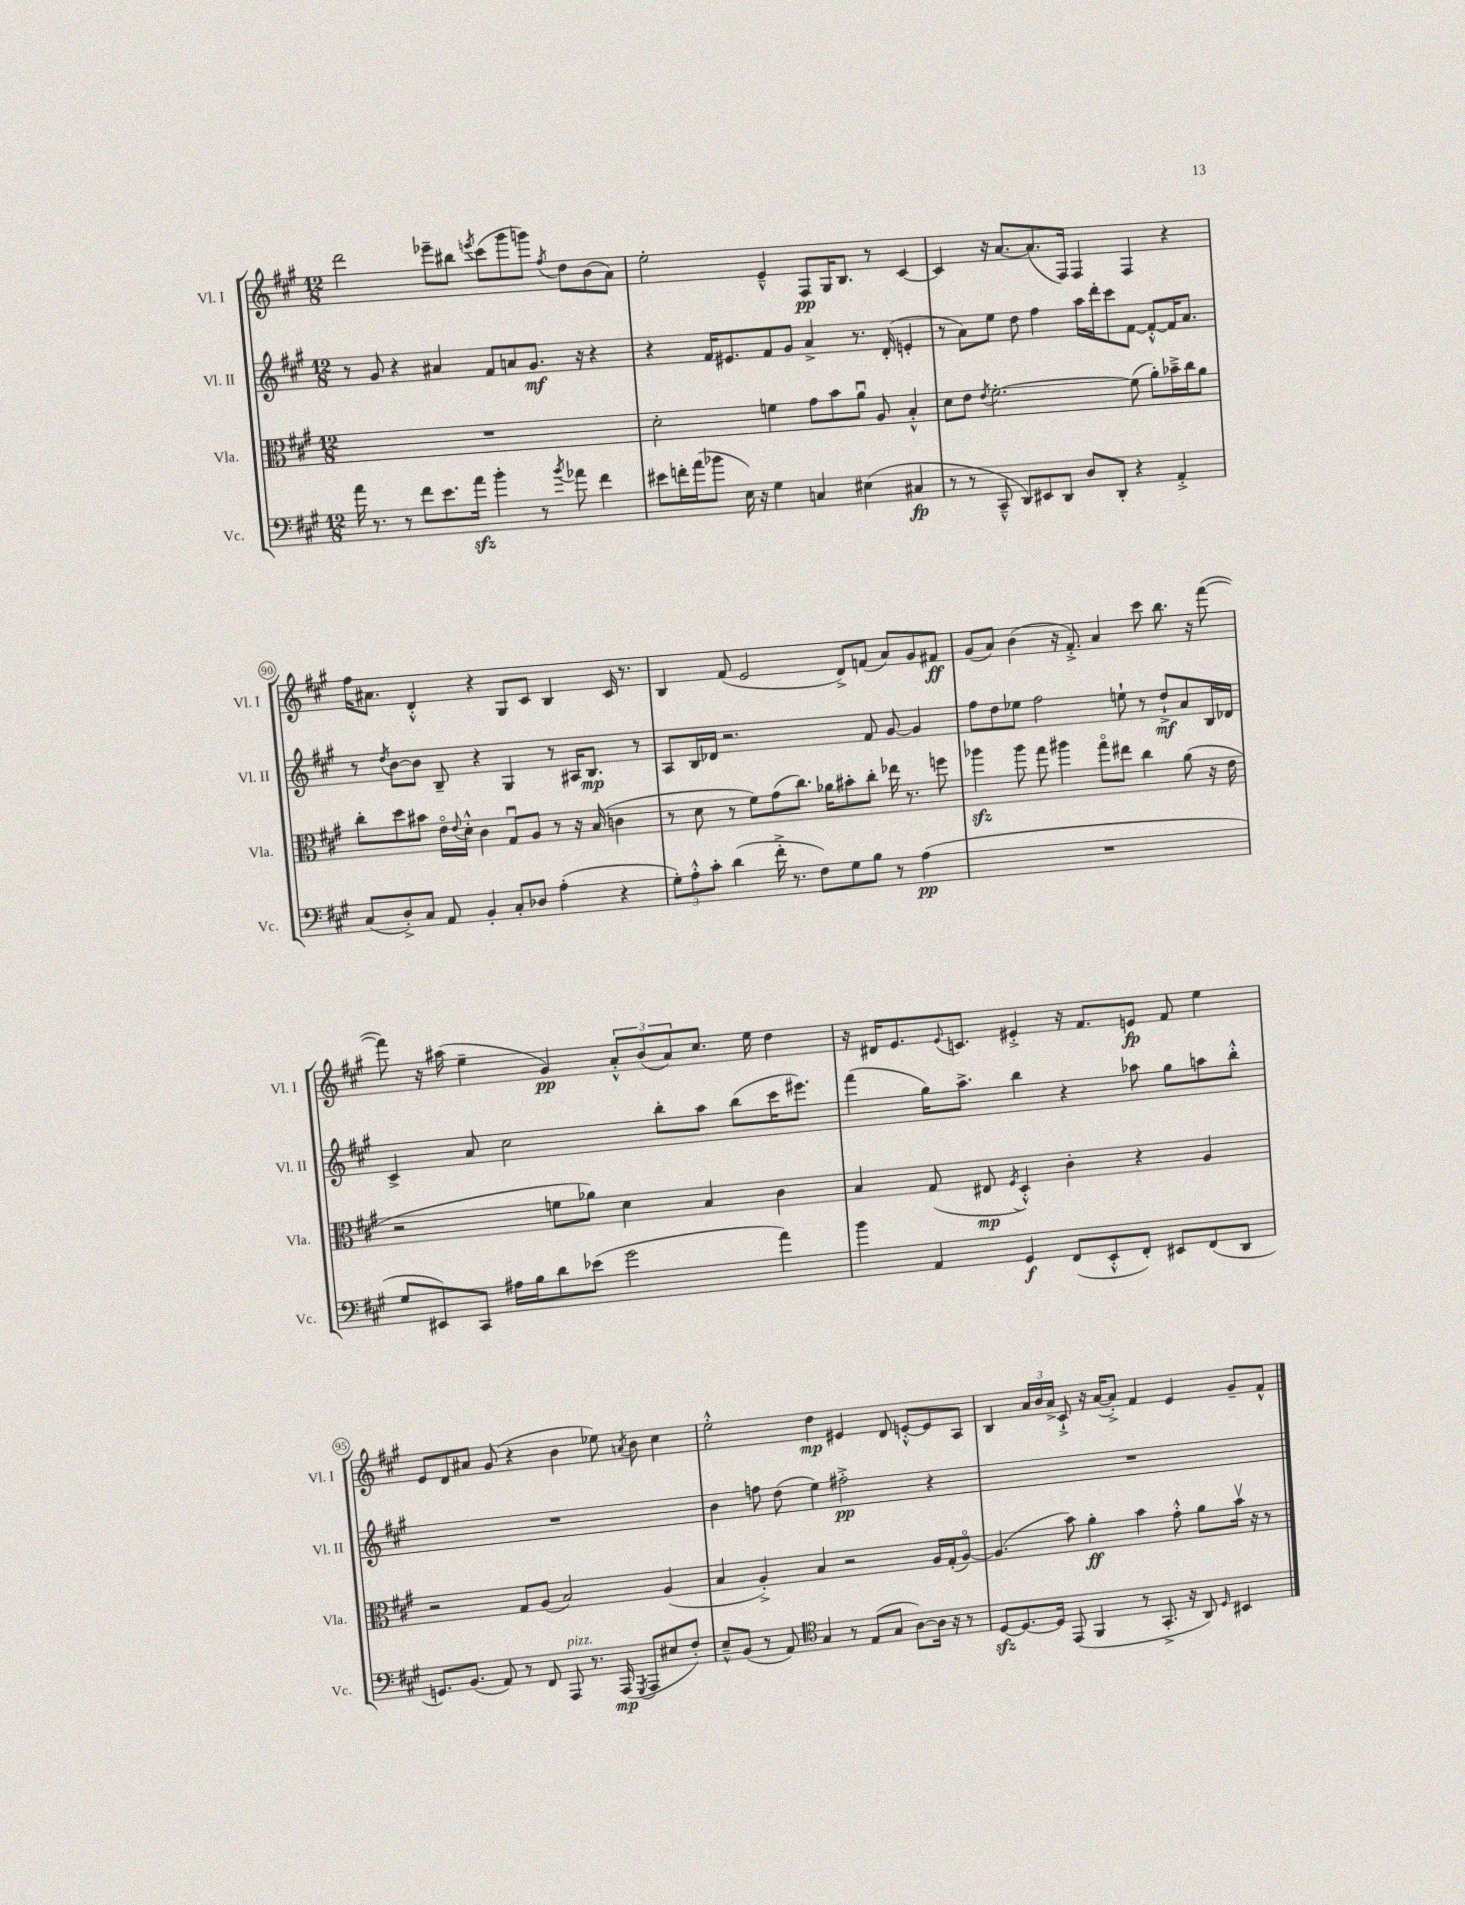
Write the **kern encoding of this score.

**kern	**dynam	**kern	**dynam	**kern	**dynam	**kern	**dynam
*part4	*part4	*part3	*part3	*part2	*part2	*part1	*part1
*staff4	*staff4	*staff3	*staff3	*staff2	*staff2	*staff1	*staff1
*I"Vc.	*	*I"Vla.	*	*I"Vl. II	*	*I"Vl. I	*
*I'Vc.	*	*I'Vla.	*	*I'Vl. II	*	*I'Vl. I	*
*clefF4	*	*clefC3	*	*clefG2	*	*clefG2	*
*k[f#c#g#]	*	*k[f#c#g#]	*	*k[f#c#g#]	*	*k[f#c#g#]	*
*M12/8	*	*M12/8	*	*M12/8	*	*M12/8	*
=87	=87	=87	=87	=87	=87	=87	=87
16a\	.	1.r	.	8r	.	2ddd\	.
8.r	.	.	.	.	.	.	.
.	.	.	.	8g#/	.	.	.
8r	.	.	.	4r	.	.	.
8f#\L	.	.	.	.	.	.	.
8.e\	.	.	.	4a#X/	.	8eee-X~\L	.
.	.	.	.	.	.	8bb#X\J	.
16azz\Jk	.	.	.	.	.	.	.
.	.	.	.	.	.	8qeeen/	.
4b'\	.	.	.	8f#/L	.	(8ccc#\L	.
.	.	.	.	8an/	.	8ggg#\	.
8r	.	.	.	8.g#/J	mf	8gggn\J)	.
8qb/	.	.	.	.	.	8qff#/	.
8a-X\	.	.	.	.	.	8dd\L	.
.	.	.	.	16r	.	.	.
4f#\	.	.	.	4r	.	(8b\	.
.	.	.	.	.	.	8a\J)	.
=88	=88	=88	=88	=88	=88	=88	=88
8e#X\L	.	2d'\	.	4r	.	2ee'\	.
16fn'\L	.	.	.	.	.	.	.
(16a\J	.	.	.	.	.	.	.
8b-X\J	.	.	.	16f#/KL	.	.	.
.	.	.	.	8.e#X/	.	.	.
16E\)	.	.	.	.	.	.	.
16r	.	.	.	.	.	.	.
4G#\	.	4fn\	.	8f#/	.	4e~^^/	.
.	.	.	.	8g#/J	.	.	.
4Cn/	.	8g#\L	.	4a^/	.	8F#/L	pp
.	.	8b\	.	.	.	16G#/K	.
.	.	.	.	.	.	8.B/J	.
(4E#X\	.	8au\J	.	8.r	.	.	.
.	.	8A/	.	.	.	8r	.
.	.	.	.	(16d'/	.	.	.
4C#X/	fp	4B'^^/	.	4en'/	.	[4c#/	.
=89	=89	=89	=89	=89	=89	=89	=89
8r	.	8d\L	.	8r	.	4c#/]	.
8r	.	8e\J	.	8a\L)	.	.	.
.	.	8qe/	.	.	.	.	.
8CC#~^^/	.	[2.f#'\	.	8ee\J	.	16r	.
.	.	.	.	.	.	[8.a/L	.
8DD/L)	.	.	.	8dd\	.	.	.
8EE#X/	.	.	.	4ff#\	.	(8.a/]	.
8DD/J	.	.	.	.	.	.	.
.	.	.	.	.	.	16F#/Jk)	.
8D/L	.	.	.	16aa\LL	.	4F#/	.
.	.	.	.	16ddd'\J	.	.	.
8DD'/J	.	.	.	8ccc#\	.	.	.
4r	.	(8f#\]	.	[8f#\J	.	4F#/	.
.	.	8a'\L)	.	8f#'^^/L_	.	.	.
4AA'^/	.	16b-X~^\L	.	16f#/K]	.	4r	.
.	.	16cc#\J	.	8.a/J	.	.	.
.	.	8a\J	.	.	.	.	.
!!LO:LB:g=z
=90	=90	=90	=90	=90	=90	=90	=90
(8C#/L	.	8cc#'\L	.	8r	.	16ff#\KL	.
.	.	.	.	.	.	8.a#X\J	.
.	.	.	.	8qdd/	.	.	.
8D'^/)	.	8dd\	.	[8b\L	.	.	.
8C#/J	.	8b#X\J	.	8b\J]	.	4d'^^/	.
8AA/	.	16e\LL	.	8B~/	.	.	.
.	.	8qqe/	.	.	.	.	.
.	.	16d'^^\JJ	.	.	.	.	.
4BB'/	.	4c#\	.	4r	.	4r	.
8C#'/L	.	8G#u/L	.	4G#/	.	8G#/L	.
8D-X/J	.	8A/J	.	.	.	8c#/J	.
(4A'\	.	8r	.	8r	.	4B/	.
.	.	16r	.	16A#X/KL	.	.	.
.	.	(16B/	.	8.B/J	mp	.	.
4r	.	4cn\	.	.	.	16c#/	.
.	.	.	.	.	.	8.r	.
.	.	.	.	8r	.	.	.
=91	=91	=91	=91	=91	=91	=91	=91
12G#'\L)	.	8r	.	8A/L	.	4B/	.
12A'^^\	.	.	.	.	.	.	.
.	.	8d\	.	16B/L	.	.	.
12c#'\J	.	.	.	.	.	.	.
.	.	.	.	16d-X/JJ	.	.	.
(4d\	.	8r	.	2.r	.	(8f#/	.
.	.	8f#\L)	.	.	.	2e/	.
16f#'^\	.	(8g#\	.	.	.	.	.
8.r	.	.	.	.	.	.	.
.	.	8.cc#\J)	.	.	.	.	.
8F#\L)	.	.	.	.	.	.	.
.	.	16a-X\KL	.	.	.	.	.
8G#\	.	8b#X'\	.	.	.	8d^/L)	.
8B\J	.	8cc#'\J	.	8f#/	.	(8fn/J	.
8r	.	16ee-X\	.	[8g#/	.	8a/L)	.
.	.	8.r	.	.	.	.	.
(4A\	pp	.	.	4g#/]	.	8g#/	.
.	.	8ffn\	.	.	.	8f#X/J	ff
=92	=92	=92	=92	=92	=92	=92	=92
1.r	.	4aa-Xzz\	.	8ff#\L	.	(8g#/L	.
.	.	.	.	8dd\	.	8a/J)	.
.	.	8aa-\	.	8ee-X\J	.	(4b\	.
.	.	8gg#\	.	2ff#\	.	.	.
.	.	4aa#X\	.	.	.	16r	.
.	.	.	.	.	.	8.f#'^/)	.
.	.	8gg#\L	.	.	.	4a/	.
.	.	8ee#X\J	.	8een`\	.	.	.
.	.	4cc#\	.	8r	.	8ccc#\	.
.	.	.	.	8dd`^/L	mf	8.bb\	.
.	.	(8a\	.	8a/	.	.	.
.	.	.	.	.	.	16r	.
.	.	16r	.	16B/L	.	([8fff#\	.
.	.	16e\	.	16d-X/JJ	.	.	.
!!LO:LB:g=z
=93	=93	=93	=93	=93	=93	=93	=93
8G#/L	.	2r	.	4c#^/	.	8fff#\])	.
8EE#X/)	.	.	.	.	.	16r	.
.	.	.	.	.	.	(16aa#X\	.
8CC#/J	.	.	.	8a/	.	4ee~\	.
16A#X\LL	.	.	.	2cc#\	.	.	.
16B\J	.	.	.	.	.	.	.
8d\	.	8fn\L	.	.	.	4g#/)	pp
(8e-X\J	.	8a-X\J)	.	.	.	.	.
2g#\	.	4d\	.	.	.	12a'^^/L	.
.	.	.	.	.	.	(12b/	.
.	.	.	.	8bb'\L	.	.	.
.	.	.	.	.	.	12a/)	.
.	.	4B/	.	8aa\J	.	8.cc#/J	.
.	.	.	.	(8bb\L	.	.	.
.	.	.	.	.	.	16ee\	.
4a\)	.	4c#\	.	16ccc#\K	.	4dd\	.
.	.	.	.	8.eee#X\J)	.	.	.
=94	=94	=94	=94	=94	=94	=94	=94
4b\	.	4B/	.	(4fff#\	.	16r	.
.	.	.	.	.	.	16d#X/KL	.
.	.	.	.	.	.	8.e/	.
4AA/	.	(8G#/	.	16gg#\KL)	.	.	.
.	.	.	.	.	.	8qqe/	.
.	.	.	.	8.aa^\J	.	8.cn/J	.
.	.	8E#X/	mp	.	.	.	.
.	.	8qF#/	.	.	.	.	.
4GG#/	f	4D'^^/)	.	4bb\	.	4e#X'^/	.
(8FF#/L	.	4c#'\	.	4r	.	16r	.
.	.	.	.	.	.	8.f#/L	.
8EE'^^/	.	.	.	.	.	.	.
8FF#'/J)	.	4r	.	8aa-X\	.	8en/J	fp
8EE#X/L	.	.	.	8gg#\L	.	8f#/	.
(8FF#/	.	4A/	.	8aan\	.	4ee\	.
8DD/J	.	.	.	8bb'^^\J	.	.	.
!!LO:LB:g=z
=95	=95	=95	=95	=95	=95	=95	=95
8.GGn/L)	.	2r	.	1.r	.	8e/L	.
.	.	.	.	.	.	8d/	.
(8.BB/J	.	.	.	.	.	.	.
.	.	.	.	.	.	8a#X/J	.
8AA/)	.	.	.	.	.	(8g#/	.
8r	.	8G#/L	.	.	.	4r	.
8FF#/	.	(8A/J	.	.	.	.	.
!LO:TX:a:i:t=pizz.	!	!	!	!	!	!	!
8AAA/	.	2B/)	.	.	.	4b\	.
8.r	.	.	.	.	.	.	.
.	.	.	.	.	.	8ee-X\)	.
(16AAA/	mp	.	.	.	.	.	.
8qGGG#/	.	.	.	.	.	8qan/	.
8AAA/L	.	.	.	.	.	8b\	.
8E#X/	.	(4A/	.	.	.	4cc#\	.
8F#'/J)	.	.	.	.	.	.	.
=96	=96	=96	=96	=96	=96	=96	=96
8E~^^/L	.	4B/	.	4b\	.	2ee'^^\	.
(8BB/J	.	.	.	.	.	.	.
8r	.	4A'^/)	.	8ffn\	.	.	.
8AA/)	.	.	.	(8dd\	.	.	.
*clefC4	*	*	*	*	*	*	*
4G#/	.	4B/	.	4ee\)	.	4dd\	mp
8r	.	2r	.	2ff#X'^\	pp	4e#X/	.
(8E/L	.	.	.	.	.	.	.
8G#/J	.	.	.	.	.	8d/	.
[8A\L)	.	.	.	.	.	[8en'^^/L	.
16A\Jk]	.	16A/LL	.	4r	.	8e/]	.
16r	.	(16G#'/J	.	.	.	.	.
8r	.	[8A/J)	.	.	.	8A/J	.
=97	=97	=97	=97	=97	=97	=97	=97
[8Dzz/L	.	(4.A/]	.	1.r	.	4B/	.
8.D/_	.	.	.	.	.	.	.
.	.	.	.	.	.	24a/LL	.
.	.	.	.	.	.	24b/	.
16D/Jk]	.	.	.	.	.	.	.
.	.	.	.	.	.	24a^/JJ	.
(8EE/	.	8b\)	.	.	.	8c#`^/	.
4FF#/	.	4a'\	ff	.	.	16r	.
.	.	.	.	.	.	([16a/KL	.
.	.	.	.	.	.	8a'^/J])	.
8r	.	4b\	.	.	.	4f#/	.
8.GG#'^/	.	.	.	.	.	.	.
.	.	8g#'^^\	.	.	.	4e/	.
16r	.	.	.	.	.	.	.
8AA/)	.	8a\L	.	.	.	.	.
16qqD/	.	.	.	.	.	.	.
4BB#X/	.	16bv\Jk	.	.	.	8g#~/L	.
.	.	16r	.	.	.	.	.
.	.	8r	.	.	.	8f#^^/J	.
==	==	==	==	==	==	==	==
*-	*-	*-	*-	*-	*-	*-	*-
